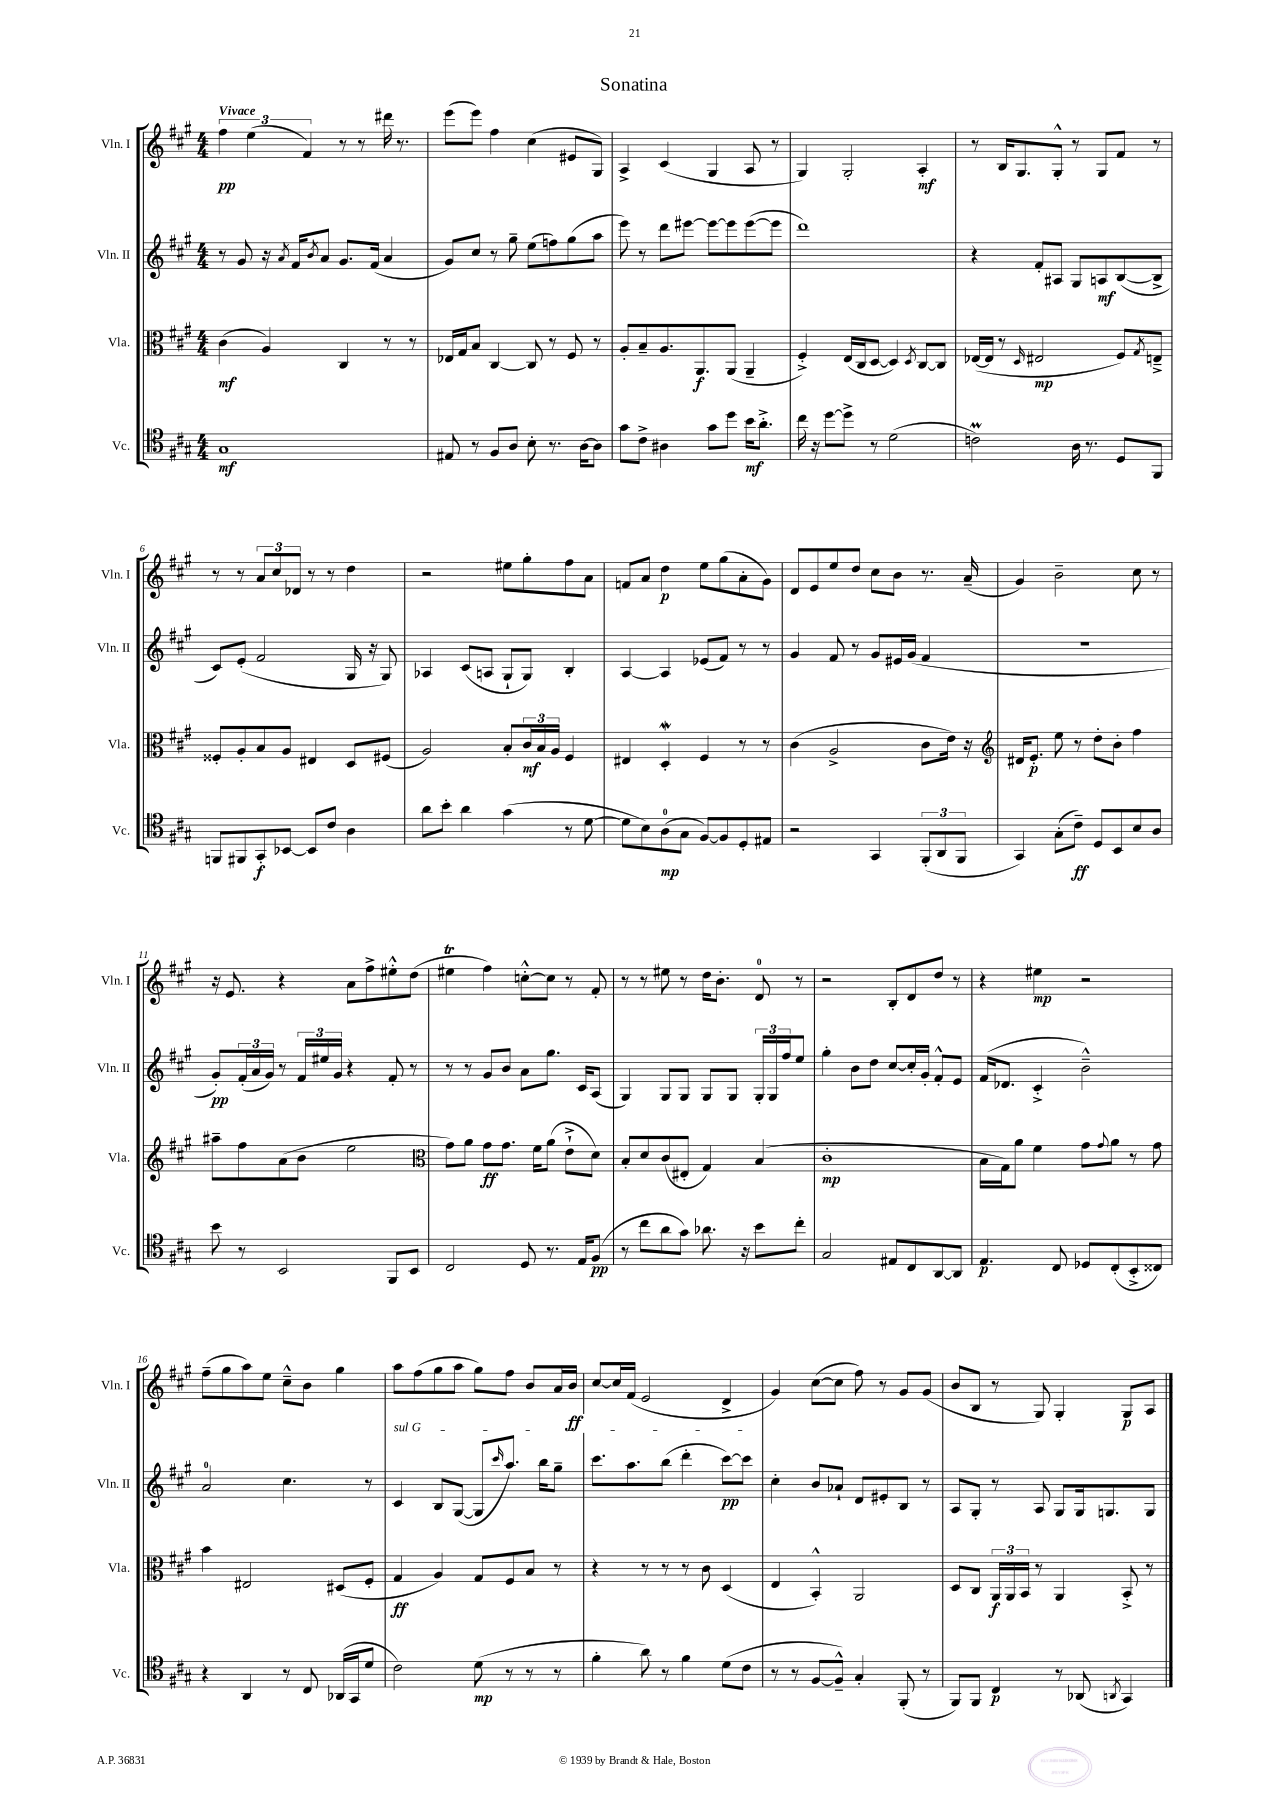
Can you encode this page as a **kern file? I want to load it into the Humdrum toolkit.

**kern	**kern	**kern	**kern
*staff4	*staff3	*staff2	*staff1
*clefC4	*clefC3	*clefG2	*clefG2
*k[f#c#g#]	*k[f#c#g#]	*k[f#c#g#]	*k[f#c#g#]
*M4/4	*M4/4	*M4/4	*M4/4
1G#	(4c#\	8r	6ff#\
.	.	8g#/	.
.	.	.	(6ee\
.	4A/)	16r	.
.	.	8qa/	.
.	.	16f#/LK	.
.	.	.	6f#/)
.	.	8qb/	.
.	.	8a/J	.
.	4C#/	8.g#/L	8r
.	.	.	8r
.	.	(16f#/Jk	.
.	8r	4a/	16ddd#\
.	.	.	8.r
.	8r	.	.
=	=	=	=
8E#/	16E-/LL	8g#/L)	(8eee\L
.	16G#/J	.	.
8r	8B/J	8cc#/J	8eee\J)
8F#/L	[4C#/	8r	4ff#\
8A/J	.	8gg#~\	.
8B'\	8C#/]	(8ee\L	(4cc#\
8.r	8r	8ff\)	.
.	8F#/	(8gg#\	8e#/L
[16A\LK	.	.	.
8A\]J	8r	8aa\J	8G#/J)
=	=	=	=
8g#\L	8A'/L	8eee\)	4A^/
8c#^\J	8B~/	8r	.
4A#\	8.A/	8ddd\L	(4c#/
.	.	[8eee#\J	.
.	8.AA/	.	.
8g#\L	.	8eee#\_L	4G#/
8dd\J	(8AA/J	8eee#\]	.
16b\LK	4AA~/	([8eee#\	8A/
8.a'^\J	.	.	.
.	.	8eee#\]J	8r
=	=	=	=
16cc#\	4F#'^/)	1ddd)	4G#/)
16r	.	.	.
[8dd\L	.	.	.
8dd^\]J	(16E/LL	.	2G#'/
.	16C#/J	.	.
8r	[8D/J	.	.
(2d\	4D/])	.	.
.	8qD/	.	.
.	[8C#/L	.	4A'/
.	8C#/]J	.	.
=	=	=	=
2c\)	([16E-/LL	4r	8r
.	16E-/]JJ	.	.
.	8r	.	16B/LK
.	.	.	8.G#/
.	16qqD/	.	.
.	2E#/	8f#'/L	.
.	.	8A#/J	8G#'^^/J
16A\	.	8G#/L	8r
8.r	.	.	.
.	.	8A/	8G#/L
8D/L	8F#/L)	([8B/	8f#/J
.	8qG#/	.	.
8FF#/J	8E~^/J	8B^/]J	8r
=	=	=	=
8FF/L	8F##'/L	8c#/L)	8r
8FF#/	8A'/	(8e'/J	8r
8GG#'/	8B/	2f#/	12a/L
.	.	.	12cc#/
[8BB-/J	8A/J	.	.
.	.	.	12d-/J
8BB-/]L	4E#/	.	8r
8c#/J	.	.	8r
4A\	8D/L	16G#/	4dd\
.	.	16r	.
.	(8F#/J	8G#/)	.
=	=	=	=
8a\L	2A/)	4A-/	2r
8b'\J	.	.	.
4a\	.	(8c#/L	.
.	.	8A/J	.
(4g#\	8B'/L	8G#`/L	8ee#\L
.	24c#/L	8G#/J)	8gg#'\
.	24B/	.	.
.	24A/JJ	.	.
8r	4F#/	4B'/	8ff#\
[8d\	.	.	8a\J
=	=	=	=
8d\]L	4E#/	[4A/	8f/L
8B\)	.	.	8a/J
(8A\	4D'/	4A/]	4dd\
8G#\J	.	.	.
[8F#/L)	4F#/	(8e-/L	8ee\L
8F#/]	.	8f#/J)	(8gg#\
8D'/	8r	8r	8a'\
8E#/J	8r	8r	8g#\J)
=	=	=	=
2r	(4c#\	4g#/	8d/L
.	.	.	8e/
.	2A^/	8f#/	8ee/
.	.	8r	8dd/J
4GG#/	.	8g#/L	8cc#\L
.	.	16e#/L	8b\J
.	.	(16g#/JJ	.
(12FF#'/L	8c#\L	4f#/	8.r
12AA/	.	.	.
.	16e\Jk)	.	.
12FF#/J	.	.	.
.	16r	.	(16a~/
=	=	=	=
*	*clefG2	*	*
4GG#/)	16d#/LK	1r	4g#/)
.	8.e'/J	.	.
(8G#'\L	8ee\	.	2b~\
8c#~\J)	8r	.	.
8D/L	8dd'\L	.	.
8BB/	8b'\J	.	.
8B/	4ff#\	.	8cc#\
8A/J	.	.	8r
=	=	=	=
8b\	8aa#~\L	8g#'/L)	16r
.	.	.	8.e/
8r	8ff#\	(24f#'/L	.
.	.	24a/	.
.	.	24g#/JJ)	.
2BB/	(8a\	8r	4r
.	8b\J	24f#/LL	.
.	.	24ee#/	.
.	.	24g#/JJ	.
.	2ee\	4r	8a\L
.	.	.	8ff#^\
8FF#/L	.	8f#'/	8ee#'^^\
8BB/J	.	8r	(8dd\J
=	=	=	=
*	*clefC3	*	*
2C#/	8g#\L)	8r	4ee#\
.	8a\J	8r	.
.	8g#\L	8g#/L	4ff#\)
.	8.g#\J	8b/J	.
8D/	.	8a\L	[8cc'^^\L
.	16f#\LK	.	.
8.r	(8a\J	8.gg#\J	8cc\]J
.	8e`^\L	.	8r
16E/LK	.	16c#/LK	.
(8F#/J	8d\J)	(8A/J	8f#'/
=	=	=	=
8r	8B'/L	4G#/)	8r
8cc#\L	8d/	.	8r
8a\	(8c#/	8G#/L	8ee#\
8g#\J)	8E#'/J	8G#/J	8r
8.a-\	4G#/)	8G#/L	16dd\LK
.	.	.	8.b'\J
.	.	8G#/J	.
16r	.	.	.
8b\L	(4B/	24G#'/LL	8d/
.	.	24G#/	.
.	.	24ff#/J	.
8cc#'\J	.	8ee/J	8r
=	=	=	=
2G#/	1c#'	4gg#'\	2r
.	.	8b\L	.
.	.	8dd\J	.
8E#/L	.	[8cc#/L	8B'/L
8C#/	.	16cc#'/]L	8d/
.	.	16g#'/JJ	.
[8AA/	.	8f#'^^/L	8dd/J
8AA/]J	.	8e/J	8r
=	=	=	=
4.E/	16B\LL	(16f#/LK	4r
.	16G#\J)	8.d-/J	.
.	8a\J	.	.
.	4f#\	4c#'^/	4ee#\
8C#/	.	.	.
8D-/L	8g#\L	2b~^^\)	2r
.	8qqg#/	.	.
(8C#'/	8a\J	.	.
8BB'^/	8r	.	.
8C##/J)	8g#\	.	.
=	=	=	=
4r	4b\	2a/	(8ff#~\L
.	.	.	8gg#\
4AA/	2E#/	.	8aa\)
.	.	.	8ee\J
8r	.	4.cc#\	8cc#~^^\L
8C#/	.	.	8b\J
(16AA-/LL	(8D#/L	.	4gg#\
16GG#/J	.	.	.
8d/J	8F#'/J	8r	.
=	=	=	=
2c#\)	4G#/	4c#/	8aa\L
.	.	.	(8ff#\
.	4A/)	8B/L	8gg#\
.	.	([8G#/J	8aa\J
(8d\	8G#/L	8G#/]L	8gg#\L)
.	.	16qqccc#/	.
8r	8F#/	8.aa/J)	8ff#\J
8r	8B/J	.	8b/L
.	.	16bb\LK	.
8r	8r	8gg#~\J	16a/L
.	.	.	16b/JJ
=	=	=	=
4f#'\	4r	8.ccc#\L	[8cc#/L
.	.	.	16cc#/]L
.	.	8.aa\	(16f#/JJ
8a\)	8r	.	2e/
8r	8r	(8bb\J	.
4f#\	8r	4ddd'\	.
.	8c#\	.	.
(8d\L	(4D/	[8ccc#\L)	4d^/
8c#\J	.	8ccc#\]J	.
=	=	=	=
8r	4E/	4cc#'\	4g#/)
8r	.	.	.
[8F#/L	4BB'^^/)	8b/L	([8cc#\L
8F#~^^/]J)	.	8a-`/J	8cc#\]J
4G#'/	2AA/	8d/L	8ff#\)
.	.	8e#'/	8r
(8FF#'/	.	8B/J	8g#/L
8r	.	8r	(8g#/J
=	=	=	=
8FF#/L)	8D/L	8A/L	8b/L
8FF#/J	8C#/J	8G#'/J	8B/J
4C#/	24AA/LL	8r	8r
.	24AA/	.	.
.	24BB/JJ	.	.
.	8r	8A/	8G#/)
8r	4AA/	8G#/L	4G#'/
(8AA-/	.	16G#/k	.
.	.	8.G/	.
8qAA/	.	.	.
4GG#/)	8BB'^/	.	8G#/L
.	8r	8G/J	8A/J
==	==	==	==
*-	*-	*-	*-
